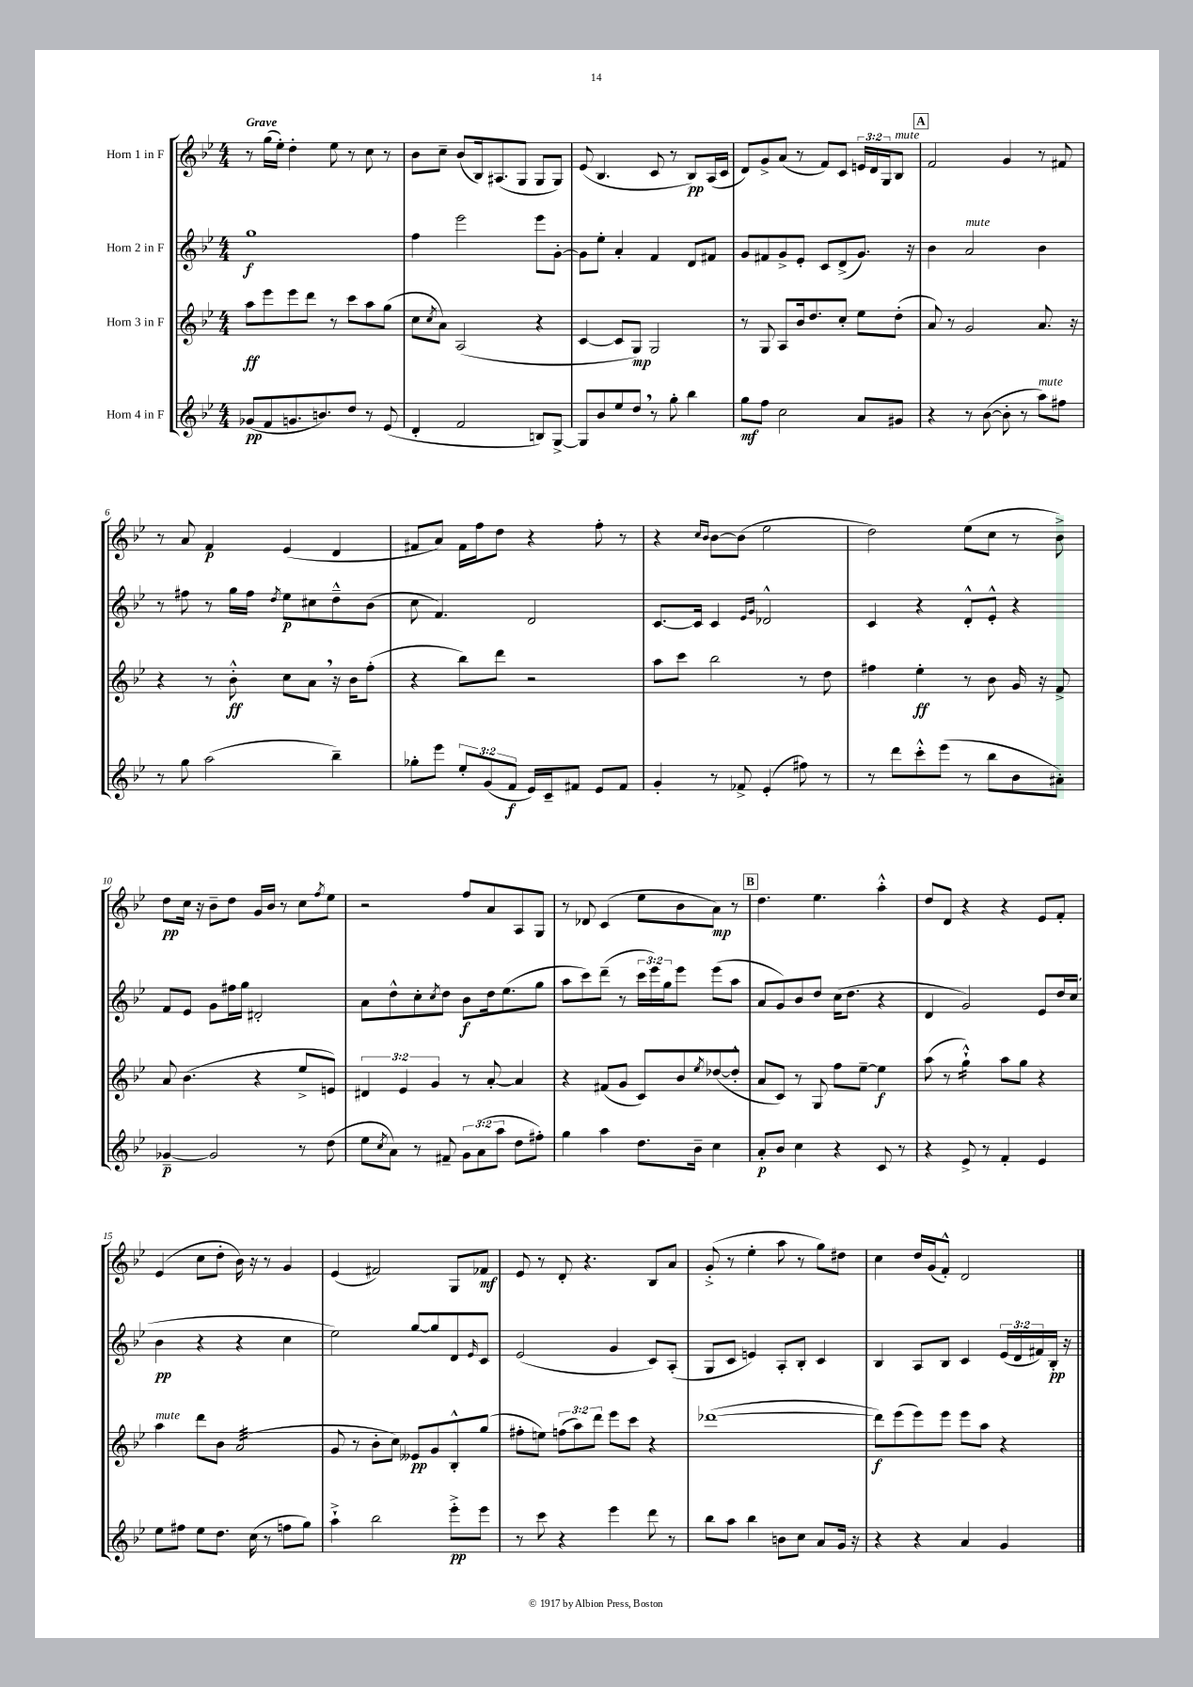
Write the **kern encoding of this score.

**kern	**kern	**kern	**kern
*staff4	*staff3	*staff2	*staff1
*clefG2	*clefG2	*clefG2	*clefG2
*k[b-e-]	*k[b-e-]	*k[b-e-]	*k[b-e-]
*M4/4	*M4/4	*M4/4	*M4/4
(8g-	8aa	1gg	8r
8f	8eee-	.	(16gg
.	.	.	16ee-')
8.g	8eee-	.	4dd'
.	8ddd	.	.
8.b)	.	.	.
.	8r	.	8ee-
8dd	8ccc	.	8r
8r	8aa	.	8cc
(8e-	(8gg	.	8r
=	=	=	=
4d'	8cc	4ff	8b-
.	8qcc	.	.
.	8a)	.	8cc~
2f	(2A	2eee-	(8b-
.	.	.	16B-)
.	.	.	(8.A#
.	.	.	8G
8B)	4r	8eee-	8G
[8G^	.	[8g'	8G)
=	=	=	=
8G]	[4c	8g]	(8e-
8b-	.	8ee-'	4.B-
8ee-	8c]	4a'	.
8dd	8G)	.	.
8r	2G	4f	8c
8gg'	.	.	8r
4bb-	.	8d	8B-)
.	.	8f#	(16A
.	.	.	16c
=	=	=	=
8gg	8r	8g	8d)
8ff	8G	8f#	8g^
2cc	8A	8g^	(8a
.	16b-	8e-'	8r
.	8.dd	.	.
.	.	8c	8f)
.	8cc'	(8d^	8c
8a	8ee-	8.g)	24e
.	.	.	24d
.	.	.	24G
8g#	(8dd'	.	8B-
.	.	16r	.
=	=	=	=
4r	8a)	4b-	2f
.	8r	.	.
8r	2g	2a	.
([8b-	.	.	.
8b-']	.	.	4g
8r	.	.	.
8aa)	8.a	4b-	8r
8ff#	.	.	8f#
.	16r	.	.
=	=	=	=
8r	4r	8r	8r
8gg	.	8ff#	8a
(2aa	8r	8r	4f
.	8b-'^^	16gg	.
.	.	16ff#	.
.	.	8qdd	.
.	8cc	8ee-	(4e-
.	8a	8cc#	.
4bb-~)	16r	8dd~^^	4d
.	16b-	.	.
.	(8ff'	(8b-	.
=	=	=	=
8gg-'	4r	8cc	8f#
8eee-	.	4.f)	8a)
12ee-'	8bb-)	.	16f#
.	.	.	16ff
(12g	.	.	.
.	8ddd	.	8dd
12f	.	.	.
16e-)	2r	2d	4r
16c~	.	.	.
8f#	.	.	.
8e-	.	.	8ff'
8f#	.	.	8r
=	=	=	=
4g'	8aa	[8.c	4r
.	8ccc	.	.
.	.	16c]	.
.	.	.	16qqcc
.	.	.	16qqb-
8r	2bb-	4c	[8b-
8f-^	.	.	(8b-]
.	.	16qqe-	.
.	.	16qqg	.
(4e-'	.	2d-^^	2ee-
8ff#)	8r	.	.
8r	8dd	.	.
=	=	=	=
8r	4ff#	4c	2dd)
8ddd	.	.	.
8ccc'^^	4ee-'	4r	.
(8eee-	.	.	.
8r	8r	8d'^^	(8ee-
8bb-	8b-	8e-'^^	8cc
8b-	16g	4r	8r
.	16r	.	.
8a#')	8f^	.	8b-^)
=	=	=	=
[4g-~	8a	8f	8dd
.	(4.b-	8e-	16cc
.	.	.	16r
2g-]	.	8g	8b-~
.	.	16ff#	8dd
.	.	16gg	.
.	4r	2d#'	16g
.	.	.	16b-
.	.	.	8r
8r	8ee-^	.	8cc
.	.	.	8qff
(8dd	8e)	.	8ee-
=	=	=	=
8ee-	6d#	8a	2r
8qcc	.	.	.
8a)	.	8dd^^	.
.	6e-	.	.
8r	.	8cc'	.
.	6g	.	.
.	.	8qcc	.
8f#~	.	8dd	.
12g	8r	8b-	8ff
(12a	.	.	.
.	[8a'	16dd	8a
12aa	.	.	.
.	.	(8.ee-	.
8dd	4a]	.	8A
8ff#')	.	8gg	8G
=	=	=	=
4gg	4r	8aa	8r
.	.	8ccc)	8d-
4aa	(8f#	(8ddd~	(4c
.	8g	8r	.
8.dd	8c)	24ccc	8ee-
.	.	24eee-)	.
.	.	24gg	.
.	8b-	8eee-	8b-
16b-~	.	.	.
.	8qee-	.	.
4cc	([8dd-	(8eee-	8a)
.	8dd-'^^]	8aa	8r
=	=	=	=
8a'	8a	8a	4.dd
8b-	8c)	8g)	.
4cc	8r	8b-	.
.	8G	8dd	4.ee-
4r	8ff	(16cc	.
.	.	8.dd	.
.	[8ee-~	.	.
8c	4ee-]	4r	4aa'^^
8r	.	.	.
=	=	=	=
4r	(8aa	4d	8dd
.	8r	.	8d
8e-^	4gg`^^)	2g)	4r
8r	.	.	.
4f'	8aa	.	4r
.	8gg	.	.
4e-	4r	8e-	8e-
.	.	16dd	8f'
.	.	(16cc	.
=	=	=	=
8ee-	4aa	4b-	(4e-
8ff#	.	.	.
8ee-	8ddd	4r	8cc
8.dd	8b-	.	8dd'
.	(2a	4r	16b-)
(16cc	.	.	16r
8r	.	.	8r
8ff	.	4cc	4g
8gg)	.	.	.
=	=	=	=
4aa`^	8g	2ee-)	(4e-
.	8r	.	.
2bb-	8b-'	.	2f#)
.	8cc)	.	.
.	8e--	[8gg	.
.	8g	8gg]	.
8eee-'^	8B-'^^	8d	8G
.	.	16qqe-	.
8eee-	(8gg	8c	8f-
=	=	=	=
8r	8ff#'	(2e-	8e-
8ccc	8ee)	.	8r
4r	(12ff	.	8d'
.	12aa)	.	.
.	.	.	4.r
.	12ddd	.	.
4eee-	8eee-	4g	.
.	8ccc	.	.
8ddd	4r	8c)	8B-
8r	.	(8A'	8a
=	=	=	=
8bb-	([1ddd-	8G	(8g'^
8aa	.	8c	8r
4bb-	.	4e)	4ee-'
8b	.	8A'	8aa
8cc	.	8B-'	8r
8a	.	4c	8gg)
16g	.	.	8dd#
16r	.	.	.
=	=	=	=
4r	8ddd-])	4B-	4cc
.	(8eee-	.	.
4r	8eee-)	8A	16dd
.	.	.	(16g
.	8eee-	8B-	8f'^^)
4a	8eee-	4c	2d
.	8aa	.	.
4g	4r	(24e-	.
.	.	24d	.
.	.	24f#)	.
.	.	16B-'	.
.	.	16r	.
==	==	==	==
*-	*-	*-	*-
